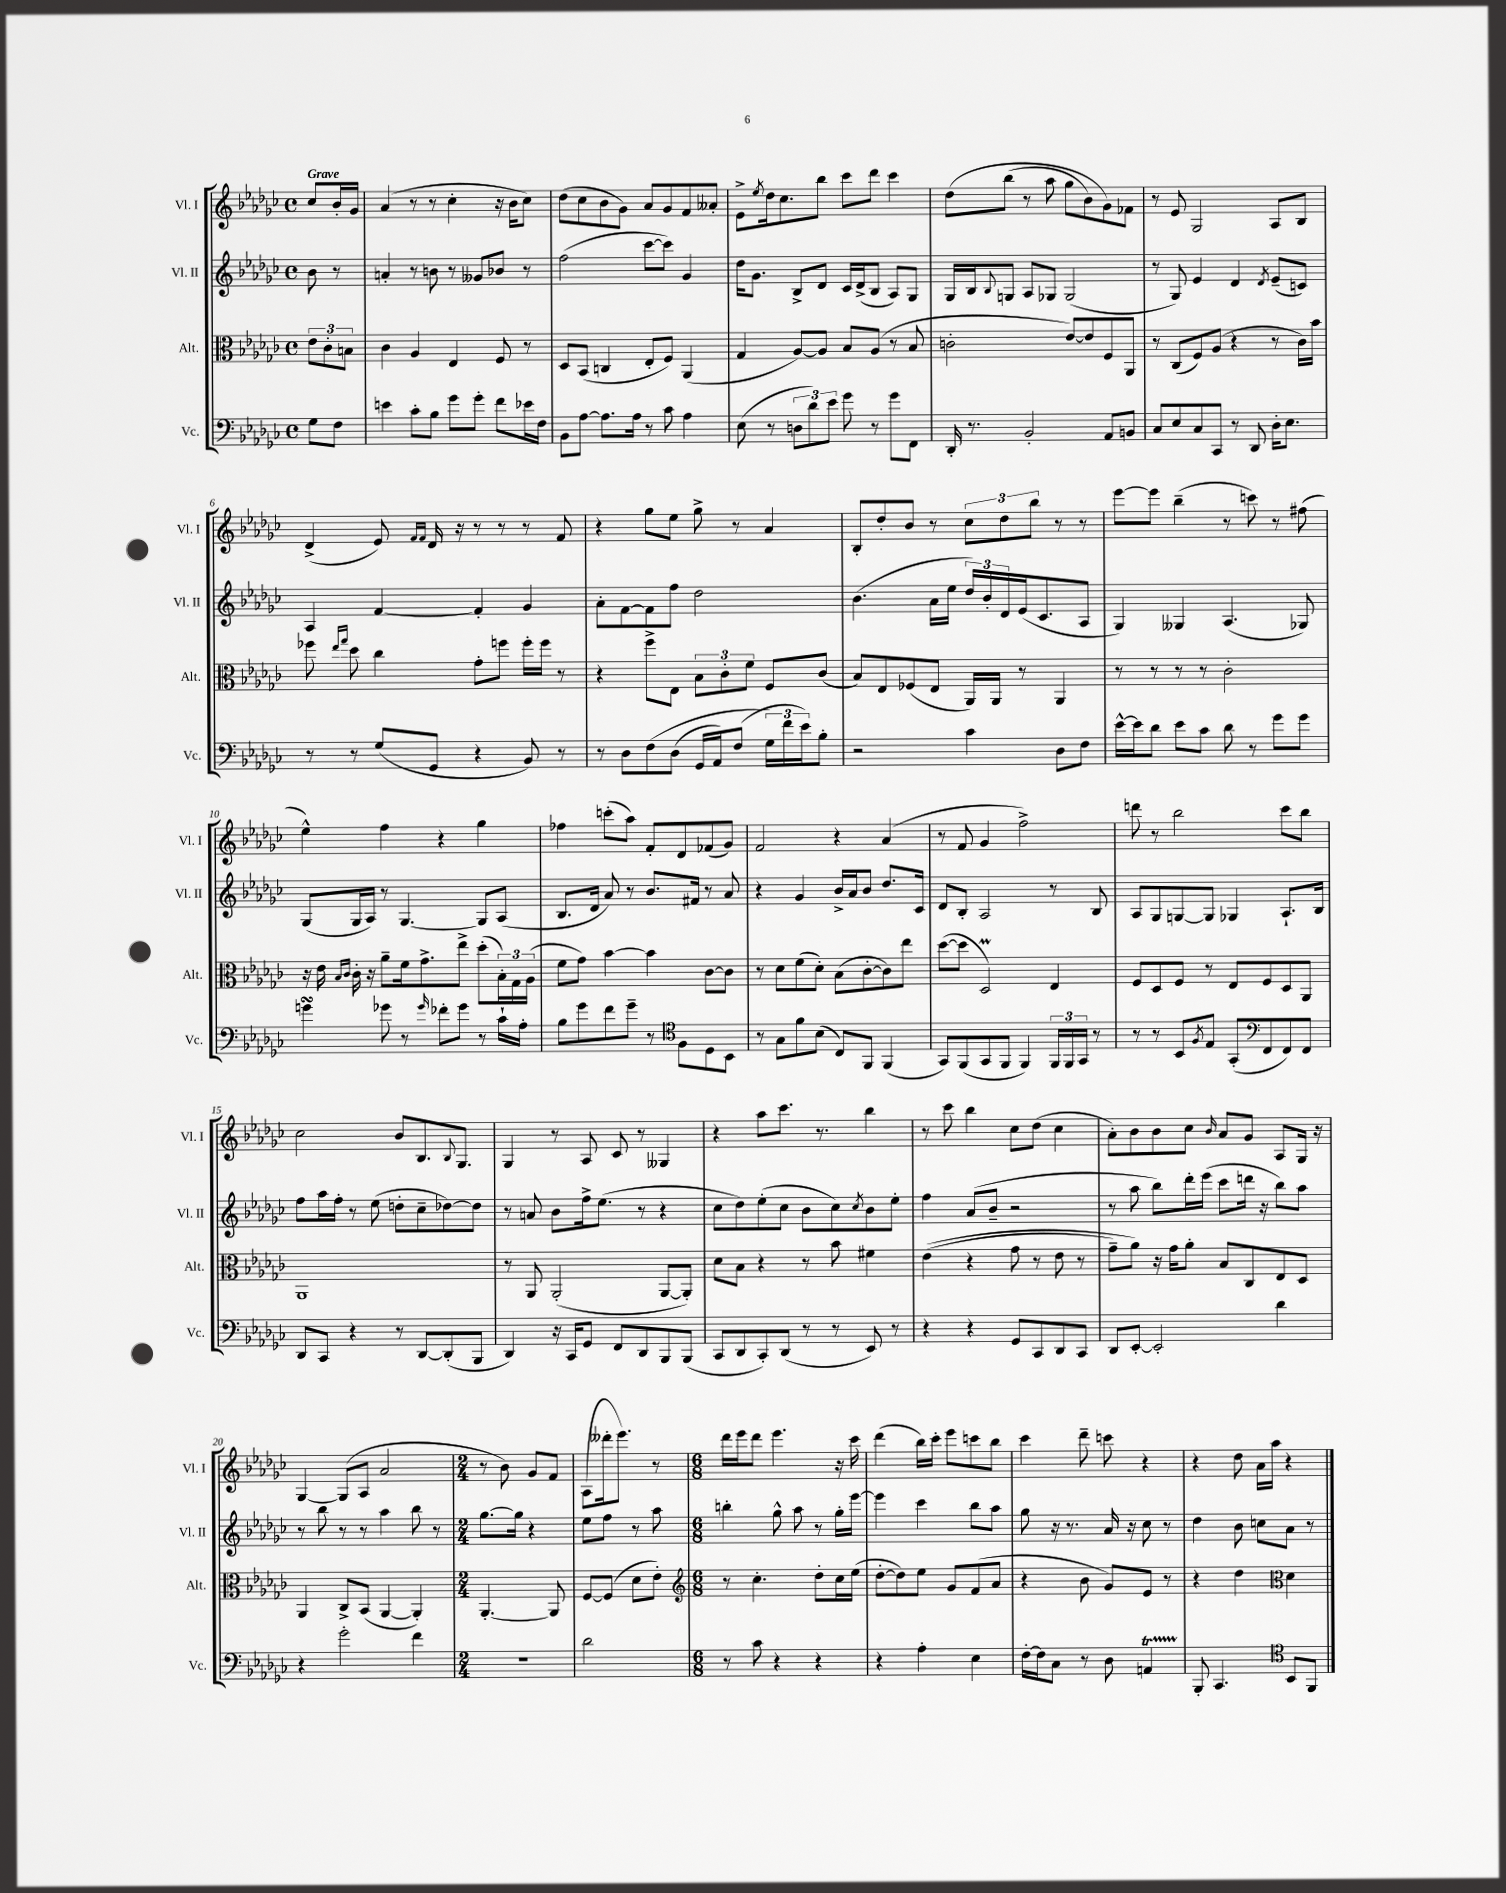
<<
\new StaffGroup <<
\new Staff = "s0" \with { instrumentName = "Vl. I" shortInstrumentName = "Vl. I" } {
    \clef treble \key ges \major \defaultTimeSignature \time 4/4 \partial 4 \tempo "Grave"
    ces''8 bes'16-. ges'16 |
    aes'4( r8 r8 ces''4-. r16 bes'16 ces''8) |
    des''8( ces''8 bes'8 ges'8) aes'8 ges'8 f'8 aeses'8-. |
    ees'8-> \acciaccatura { ees''8 } des''16 ces''8. bes''8 ces'''8 des'''8 ces'''4 |
    des''8\( bes''8( r8 aes''8 ges''8 bes'8) ges'8\) fes'8 |
    r8 ees'8 ges2 aes8 bes8 |
    des'4->( ees'8) \grace { f'16 f'16 } des'16 r16 r8 r8 r8 f'8 |
    r4 ges''8 ees''8 ges''8-> r8 aes'4 |
    bes8-. des''8-. bes'8 r8 \tuplet 3/2 { ces''8 des''8 bes''8 } r8 r8 |
    ees'''8~ ees'''8 bes''4--( r8 c'''8) r8 fis''8( |
    ees''4-^) f''4 r4 ges''4 |
    fes''4 c'''8-.( aes''8) f'8-. des'8 fes'8( ges'8) |
    f'2 r4 aes'4( |
    r8 f'8 ges'4 f''2->) |
    d'''8 r8 bes''2 ces'''8 bes''8 |
    ces''2 bes'8 bes8. \appoggiatura { bes8 } ges8. |
    ges4 r8 aes8 ces'8 r8 geses4 |
    r4 aes''8 ces'''8. r8. bes''4 |
    r8 ces'''8 bes''4 ces''8 des''8( ces''4 |
    aes'8-.) bes'8 bes'8 ces''8 \grace { bes'16 } aes'8 ges'8 aes8 ges16 r16 |
    ges4~ ges8( aes8 aes'2 |
    \numericTimeSignature \time 2/4 r8 bes'8) ges'8 f'8 |
    aes8( deses'''16-. ees'''8.) r8 |
    \numericTimeSignature \time 6/8 des'''16 ees'''16 des'''8 ees'''4. r16 ces'''16 |
    des'''4( bes''16) ces'''16-. ees'''8 c'''8 bes''8 |
    ces'''4 des'''8-- c'''8 r4 |
    r4 des''8 aes'16 aes''16 r4 \bar "|." |
}
\new Staff = "s1" \with { instrumentName = "Vl. II" shortInstrumentName = "Vl. II" } {
    \clef treble \key ges \major \defaultTimeSignature \time 4/4 \partial 4
    bes'8 r8 |
    a'4-. r8 b'8 r8 geses'8 bes'8 r8 |
    f''2( ces'''8~ ces'''8) ges'4 |
    des''16 ges'8. bes8-> des'8 ces'16 des'16->( bes8 aes8) ges8 |
    ges16 bes16 \appoggiatura { bes8 } g8 aes8 ges8 ges2( |
    r8 ges8) ees'4 des'4 \acciaccatura { des'8 } ees'8--( c'8) |
    aes4 f'4~ f'4-. ges'4 |
    aes'8-. f'8~ f'8 f''8 des''2 |
    bes'4.( aes'16 ees''16 \tuplet 3/2 { des''16) bes'16-. des'16 } ees'16( ces'8. aes8 |
    ges4) geses4 aes4.( ges8) |
    ges8( ges16 aes16) r8 ges4.~ ges8 aes8( |
    bes8. des'16 aes'8) r8 bes'8. fis'16 r8 aes'8 |
    r4 ges'4 bes'16-> aes'16 bes'8 des''8. ces'16 |
    des'8 bes8-. aes2 r8 bes8 |
    aes8 ges8 g8~ g8 ges4 aes8.-! bes16 |
    f''8 aes''16 f''16-. r8 ees''8( d''8-. ces''8-- des''8~) des''8 |
    r8 a'8 bes'8 f''16-> ees''8.( r8 r4 |
    ces''8 des''8) ees''8-.( ces''8 bes'8 ces''8) \acciaccatura { ces''8 } bes'8 ees''8-. |
    f''4 aes'8( bes'8-- r2 |
    r8 aes''8 bes''8) des'''16-. ees'''16( ces'''8 d'''16 r16 bes''8) aes''8 |
    r8 bes''8 r8 r8 aes''4 bes''8 r8 |
    \numericTimeSignature \time 2/4 ges''8.~ ges''16 r4 |
    ees''8 f''8 r8 aes''8 |
    \numericTimeSignature \time 6/8 b''4-. ges''8-^ aes''8 r8 ges''16-. ees'''16~ |
    ees'''4 ces'''4 bes''8 aes''8 |
    ges''8 r16 r8. aes'16 r16 ces''8 r8 |
    des''4 bes'8 c''8 aes'8 r8 \bar "|." |
}
\new Staff = "s2" \with { instrumentName = "Alt." shortInstrumentName = "Alt." } {
    \clef alto \key ges \major \defaultTimeSignature \time 4/4 \partial 4
    \tuplet 3/2 { ees'8 ces'8-. b8 } |
    ces'4 aes4 ees4 f8 r8 |
    des8 bes,8( c4 ees8-. f8) aes,4( |
    ges4 aes8~) aes8 bes8 aes8( r8 bes8 |
    c'2-. ees'8~) ees'8 f8 aes,8 |
    r8 ces8( f8) aes8( r4 r8 ces'16) bes'16 |
    fes''8 \grace { ees''16 ges''16 } des''8 ces''4 ges'8-. f''8 f''16-. f''16 r8 |
    r4 f''8-> ees8 \tuplet 3/2 { bes8 ces'8-. f'8 } f8 ces'8( |
    bes8) ees8 fes8( ees8 aes,16) aes,16 r8 aes,4 |
    r8 r8 r8 r8 ces'2-. |
    r16 ees'16 \grace { bes16 ces'16 } ces'16-. r16 aes'8-- f'16 ges'8.-> ees''8-> des''8-.( \tuplet 3/2 { bes16-.) ges16 aes16( } |
    f'8 ges'8) bes'4~ bes'4 ces'8~ ces'8 |
    r8 des'8 f'8( des'8-.) bes8( ces'8~-. ces'8) ees''8 |
    des''8~( des''8 des2\prall) ees4 |
    f8 des8 f8 r8 ees8 f8 des8 aes,8 |
    aes,1 |
    r8 aes,8 aes,2-.( aes,8~ aes,8-.) |
    des'8 bes8 r4 r8 bes'8 fis'4 |
    ees'4(\( r4 ges'8 r8 ees'8 r8 |
    ges'8--) aes'8\) r16 ges'16 aes'8-. bes8 ces8 ees8 des8 |
    aes,4 ces8-> bes,8( aes,4~ aes,4-.) |
    \numericTimeSignature \time 2/4 aes,4.~-. aes,8 |
    f8~ f8( des'8 ees'8-.) |
    \numericTimeSignature \time 6/8 \clef treble r8 ces''4.-. des''8-. ces''16 ees''16( |
    des''8~-. des''8) ees''8 ges'8 f'8( aes'8 |
    r4 bes'8 ges'8) ees'8 r8 |
    r4 des''4 \clef alto des'4 \bar "|." |
}
\new Staff = "s3" \with { instrumentName = "Vc." shortInstrumentName = "Vc." } {
    \clef bass \key ges \major \defaultTimeSignature \time 4/4 \partial 4
    ges8 f8 |
    e'4 ces'8-. bes8 ges'8 ges'8-. f'8 ees'16 f16 |
    bes,8 aes8~ aes8. aes16 r8 ces'8 aes4 |
    ees8( r8 \tuplet 3/2 { d8 des'8) ees'8 } ges'8 r8 ges'8 f,8 |
    des,16-. r8. bes,2-. aes,8 b,8 |
    ces8 ees8 ces8 ces,8 r8 des,8 des16-. ees8. |
    r8 r8 ges8( ges,8 r4 bes,8) r8 |
    r8 des8 f8\( des8( ges,16 aes,16) f8( \tuplet 3/2 { ges16\) f'16 ees'16) } bes8-. |
    r2 ces'4 des8 f8 |
    ees'16~-^ ees'16 des'8 ees'8 ces'8 des'8 r8 ges'8 ges'8 |
    g'4\turn ges'8 r8 \grace { ges'16 } fes'8-. ges'8 r8 ces'16-! aes16-. |
    bes8 ges'8 f'8 ges'8-- r8 f8 des8 bes,8 |
    \clef tenor r8 ges8 f'8 bes8( ces8) f,8 f,4( |
    ges,8) f,8( ges,8 f,8 f,4) \tuplet 3/2 { f,16 f,16 ges,16 } r8 |
    r8 r8 bes,8 \acciaccatura { f8 } ees8 ges,8-.( f,8 f,8) f,8 |
    \clef bass des,8 ces,8 r4 r8 des,8~ des,8-.( bes,,8 |
    des,4) r16 ces,16 ges,8 f,8 des,8 bes,,8 bes,,8( |
    ces,8 des,8 ces,8-.) des,8( r8 r8 ees,8) r8 |
    r4 r4 ges,8 ces,8 des,8 ces,8 |
    des,8 ees,8~-. ees,2-. des'4 |
    r4 ges'2-. f'4 |
    \numericTimeSignature \time 2/4 r2 |
    des'2 |
    \numericTimeSignature \time 6/8 r8 ces'8 r4 r4 |
    r4 aes4-. ees4 |
    f16~-. f16 ces8 r8 des8 a,4\startTrillSpan |
    bes,,8-.\stopTrillSpan ces,4. \clef tenor bes,8 f,8 \bar "|." |
}
>>
>>
